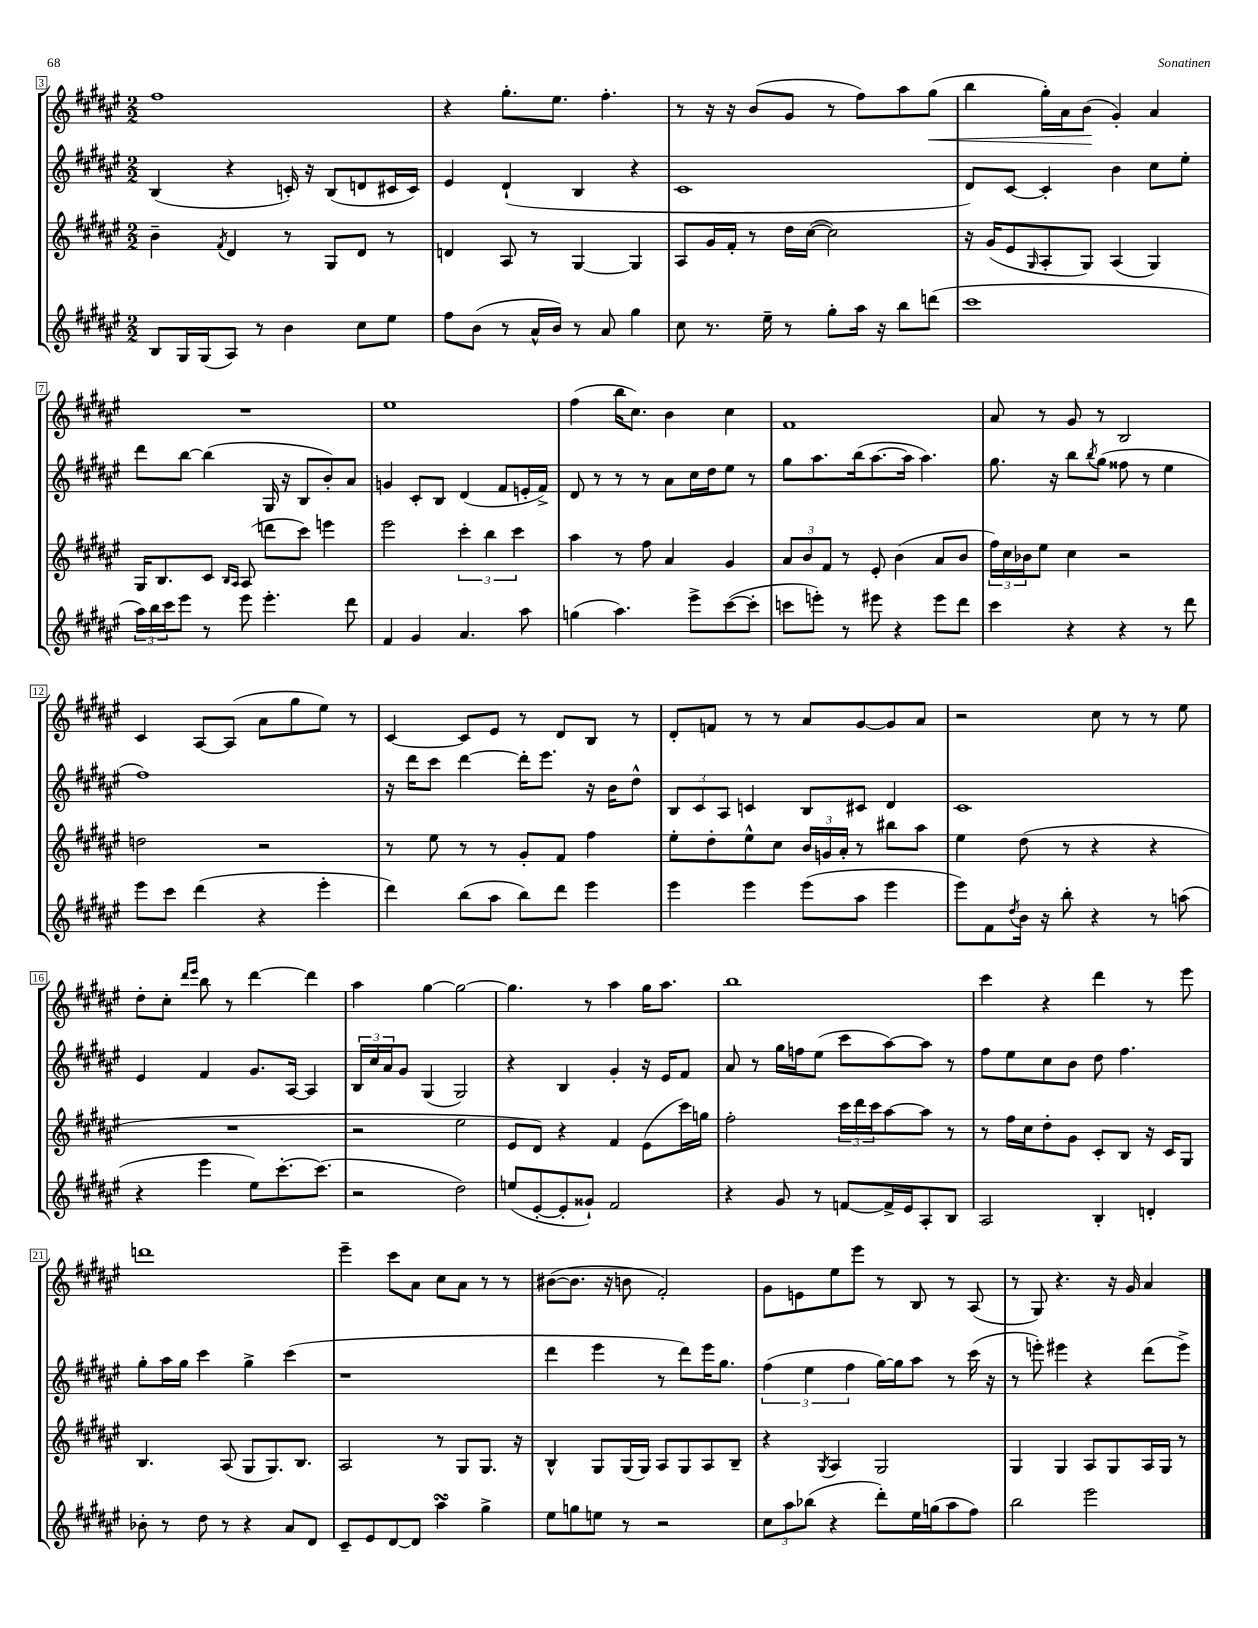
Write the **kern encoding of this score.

**kern	**kern	**kern	**kern
*staff4	*staff3	*staff2	*staff1
*clefG2	*clefG2	*clefG2	*clefG2
*k[f#c#g#d#a#e#]	*k[f#c#g#d#a#e#]	*k[f#c#g#d#a#e#]	*k[f#c#g#d#a#e#]
*M2/2	*M2/2	*M2/2	*M2/2
8B/L	4b~\	(4B/	1ff#
16G#/L	.	.	.
(16G#/J	.	.	.
.	8qf#/	.	.
8A#/J)	4d#/	4r	.
8r	.	.	.
4b\	8r	16c'/)	.
.	.	16r	.
.	8G#/L	(8B/L	.
8cc#\L	8d#/J	8d/	.
8ee#\J	8r	16c#/L	.
.	.	16c#/JJ)	.
=	=	=	=
8ff#\L	4d/	4e#/	4r
(8b\J	.	.	.
8r	8A#/	(4d#`/	8.gg#'\L
16a#^^/LL	8r	.	.
16b/JJ)	.	.	8.ee#\J
8r	[4G#/	4B/	.
8a#/	.	.	4.ff#'\
4gg#\	4G#/]	4r	.
=	=	=	=
8cc#\	8A#/L	1c#	8r
8.r	16g#/L	.	16r
.	16f#'/JJ	.	16r
.	8r	.	(8b/L
16ee#~\	.	.	.
8r	16dd#\LL	.	8g#/J
.	([16cc#\JJ	.	.
8gg#'\L	2cc#\])	.	8r
16aa#\Jk	.	.	8ff#\L)
16r	.	.	.
8bb\L	.	.	8aa#\
(8ddd\J	.	.	(8gg#\J
=	=	=	=
1ccc#	16r	8d#/L)	4bb\
.	(16g#/LK	.	.
.	8e#/	[8c#/J	.
.	16qqG#/	.	.
.	8A#'/	4c#'/]	16gg#'\LL)
.	.	.	16a#\J
.	8G#/J)	.	(8b\J
.	(4A#/	4b\	4g#'/)
.	4G#/)	8cc#\L	4a#/
.	.	8ee#'\J	.
=	=	=	=
24aa#\LL)	16G#/LK	8ddd#\L	1r
24bb\	.	.	.
.	8.B/	.	.
24ccc#\J	.	.	.
8eee#\J	.	[8bb\J	.
8r	8c#/J	(4bb\]	.
.	16qqB/LL	.	.
.	16qqA#/JJ	.	.
8eee#\	(8A#/	.	.
4.eee#'\	8ddd\L	16G#/	.
.	.	16r	.
.	8ccc#\J)	8B/L	.
.	4eee\	8b'/)	.
8ddd#\	.	8a#/J	.
=	=	=	=
4f#/	2eee#\	4g/	1ee#
4g#/	.	8c#'/L	.
.	.	8B/J	.
4.a#/	6ccc#'\	(4d#/	.
.	6bb\	.	.
.	.	8f#/L	.
.	6ccc#\	.	.
8aa#\	.	16e'/L	.
.	.	16f#^/JJ)	.
=	=	=	=
(4gg\	4aa#\	8d#/	(4ff#\
.	.	8r	.
4.aa#\)	8r	8r	16bb\LK
.	.	.	8.cc#\J)
.	8ff#\	8r	.
.	4a#/	8a#\L	4b\
8eee#^\L	.	16cc#\L	.
.	.	16dd#\J	.
([8ccc#\	4g#/	8ee#\J	4cc#\
8ccc#'\]J	.	8r	.
=	=	=	=
8ccc\L	12a#/L	8gg#\L	1f#
.	12b/	.	.
8eee'\J)	.	8.aa#\	.
.	12f#/J	.	.
8r	8r	.	.
.	.	(16bb\k	.
8eee#\	8e#'/	[8.aa#\	.
4r	(4b\	.	.
.	.	16aa#\]Jk	.
.	.	4.aa#\)	.
8eee#\L	8a#/L	.	.
8ddd#\J	8b/J	.	.
=	=	=	=
4ccc#\	24ff#\LL)	8.gg#\	8a#/
.	24cc#\	.	.
.	24b-\J	.	.
.	8ee#\J	.	8r
.	.	16r	.
4r	4cc#\	8bb\L	8g#/
.	.	8qbb/	.
.	.	(8gg#\J	8r
4r	2r	8ff##\	2B/
.	.	8r	.
8r	.	4ee#\	.
8ddd#\	.	.	.
=	=	=	=
8eee#\L	2dd\	1ff#)	4c#/
8ccc#\J	.	.	.
(4ddd#\	.	.	[8A#/L
.	.	.	(8A#/]J
4r	2r	.	8a#\L
.	.	.	8gg#\
4eee#'\	.	.	8ee#\J)
.	.	.	8r
=	=	=	=
4ddd#\)	8r	16r	[4c#/
.	.	16ddd#\LK	.
.	8ee#\	8ccc#\J	.
(8bb\L	8r	[4ddd#\	8c#/]L
8aa#\J	8r	.	8e#/J
8bb\L)	8g#'/L	16ddd#'\]LK	8r
.	.	8.eee#\J	.
8ddd#\J	8f#/J	.	8d#/L
4eee#\	4ff#\	16r	8B/J
.	.	16b\LK	.
.	.	8dd#^^\J	8r
=	=	=	=
4eee#\	8ee#'\L	12B/L	8d#'/L
.	.	12c#/	.
.	8dd#'\	.	8f/J
.	.	12A#/J	.
4eee#\	8ee#^^\	4c/	8r
.	8cc#\J	.	8r
(8eee#\L	24b/LL	8B/L	8a#/L
.	24g/	.	.
.	24a#'/JJ	.	.
8aa#\J	8r	8c#/J	[8g#/
4eee#\	8bb#\L	4d#/	8g#/]
.	8aa#\J	.	8a#/J
=	=	=	=
8eee#\L)	4ee#\	1c#	2r
8f#\	.	.	.
8qdd#/	.	.	.
16b\Jk	(8dd#\	.	.
16r	.	.	.
8bb'\	8r	.	.
4r	4r	.	8cc#\
.	.	.	8r
8r	4r	.	8r
(8aa\	.	.	8ee#\
=	=	=	=
4r	1r	4e#/	8dd#'\L
.	.	.	8cc#'\J
.	.	.	16qqddd#/LL
.	.	.	16qqeee#/JJ
4eee#\	.	4f#/	8bb\
.	.	.	8r
8ee#\L)	.	8.g#/L	[4ddd#\
[8.ccc#'\	.	.	.
.	.	[16A#/Jk	.
.	.	4A#/]	4ddd#\]
(8.ccc#\]J	.	.	.
=	=	=	=
2r	2r	24B/LL	4aa#\
.	.	24cc#/	.
.	.	24a#/J	.
.	.	8g#/J	.
.	.	(4G#/	[4gg#\
2dd#\)	2ee#\	2G#/)	2gg#\_
=	=	=	=
(8ee/L	8e#/L	4r	4.gg#\]
[8e#'/	8d#/J)	.	.
8e#'/]	4r	4B/	.
8g##`/J)	.	.	8r
2f#/	4f#/	4g#'/	4aa#\
.	(8e#\L	16r	16gg#\LK
.	.	16e#/LK	8.aa#\J
.	16ccc#\L)	8f#/J	.
.	16gg\JJ	.	.
=	=	=	=
4r	2ff#'\	8a#/	1bb
.	.	8r	.
8g#/	.	16gg#\LL	.
.	.	16ff\J	.
8r	.	(8ee#\J	.
[8f/L	24ccc#\LL	8ccc#\L	.
.	24ddd#\	.	.
.	24ccc#\J	.	.
16f^/]L	[8aa#\	[8aa#\)	.
16e#/J	.	.	.
8A#'/	8aa#\]J	8aa#\]J	.
8B/J	8r	8r	.
=	=	=	=
2A#/	8r	8ff#\L	4ccc#\
.	16ff#\LL	8ee#\	.
.	16cc#\J	.	.
.	8dd#'\	8cc#\	4r
.	8g#\J	8b\J	.
4B'/	8c#'/L	8dd#\	4ddd#\
.	8B/J	4.ff#\	.
4d'/	16r	.	8r
.	16c#/LK	.	.
.	8G#/J	.	8eee#\
=	=	=	=
8b-'\	4.B/	8gg#'\L	1ddd
8r	.	16aa#\L	.
.	.	16gg#\JJ	.
8dd#\	.	4ccc#\	.
8r	(8A#/	.	.
4r	8G#/L	4gg#^\	.
.	8.G#/)	.	.
8a#/L	.	(4ccc#\	.
.	8.B/J	.	.
8d#/J	.	.	.
=	=	=	=
8c#~/L	2A#/	1r	4eee#~\
8e#/	.	.	.
[8d#/	.	.	8ccc#\L
8d#/]J	.	.	8a#\J
4aa#\	8r	.	8cc#\L
.	8G#/L	.	8a#\J
4gg#^\	8.G#/J	.	8r
.	.	.	8r
.	16r	.	.
=	=	=	=
8ee#\L	4B^^/	4ddd#\	([8b#\L
8gg\	.	.	8.b#\]J
8ee\J	8G#/L	4eee#\	.
.	.	.	16r
8r	(16G#/L	.	8b\
.	16G#/JJ)	.	.
2r	8A#/L	8r	2f#'/)
.	8G#/	8ddd#\L)	.
.	8A#/	16eee#\K	.
.	.	8.gg#\J	.
.	8B~/J	.	.
=	=	=	=
12cc#\L	4r	(6ff#\	8g#\L
12aa#\	.	.	.
.	.	.	8e\
(12bb-\J	.	6ee#\	.
.	8qG#/	.	.
4r	4A#/	.	8ee#\
.	.	6ff#\	.
.	.	.	8eee#\J
8ddd#'\L)	2G#/	[16gg#\LL)	8r
.	.	16gg#\]J	.
16ee#\L	.	8aa#\J	8B/
(16gg\J	.	.	.
8aa#\	.	8r	8r
8ff#\J)	.	(16ccc#\	(8A#/
.	.	16r	.
=	=	=	=
2bb\	4G#/	8r	8r
.	.	8eee'\)	8G#/)
.	4G#/	4eee#\	4.r
2eee#\	8A#/L	4r	.
.	8G#/	.	16r
.	.	.	16g#/
.	16A#/L	(8ddd#\L	4a#/
.	16G#/JJ	.	.
.	8r	8eee#^\J)	.
==	==	==	==
*-	*-	*-	*-
